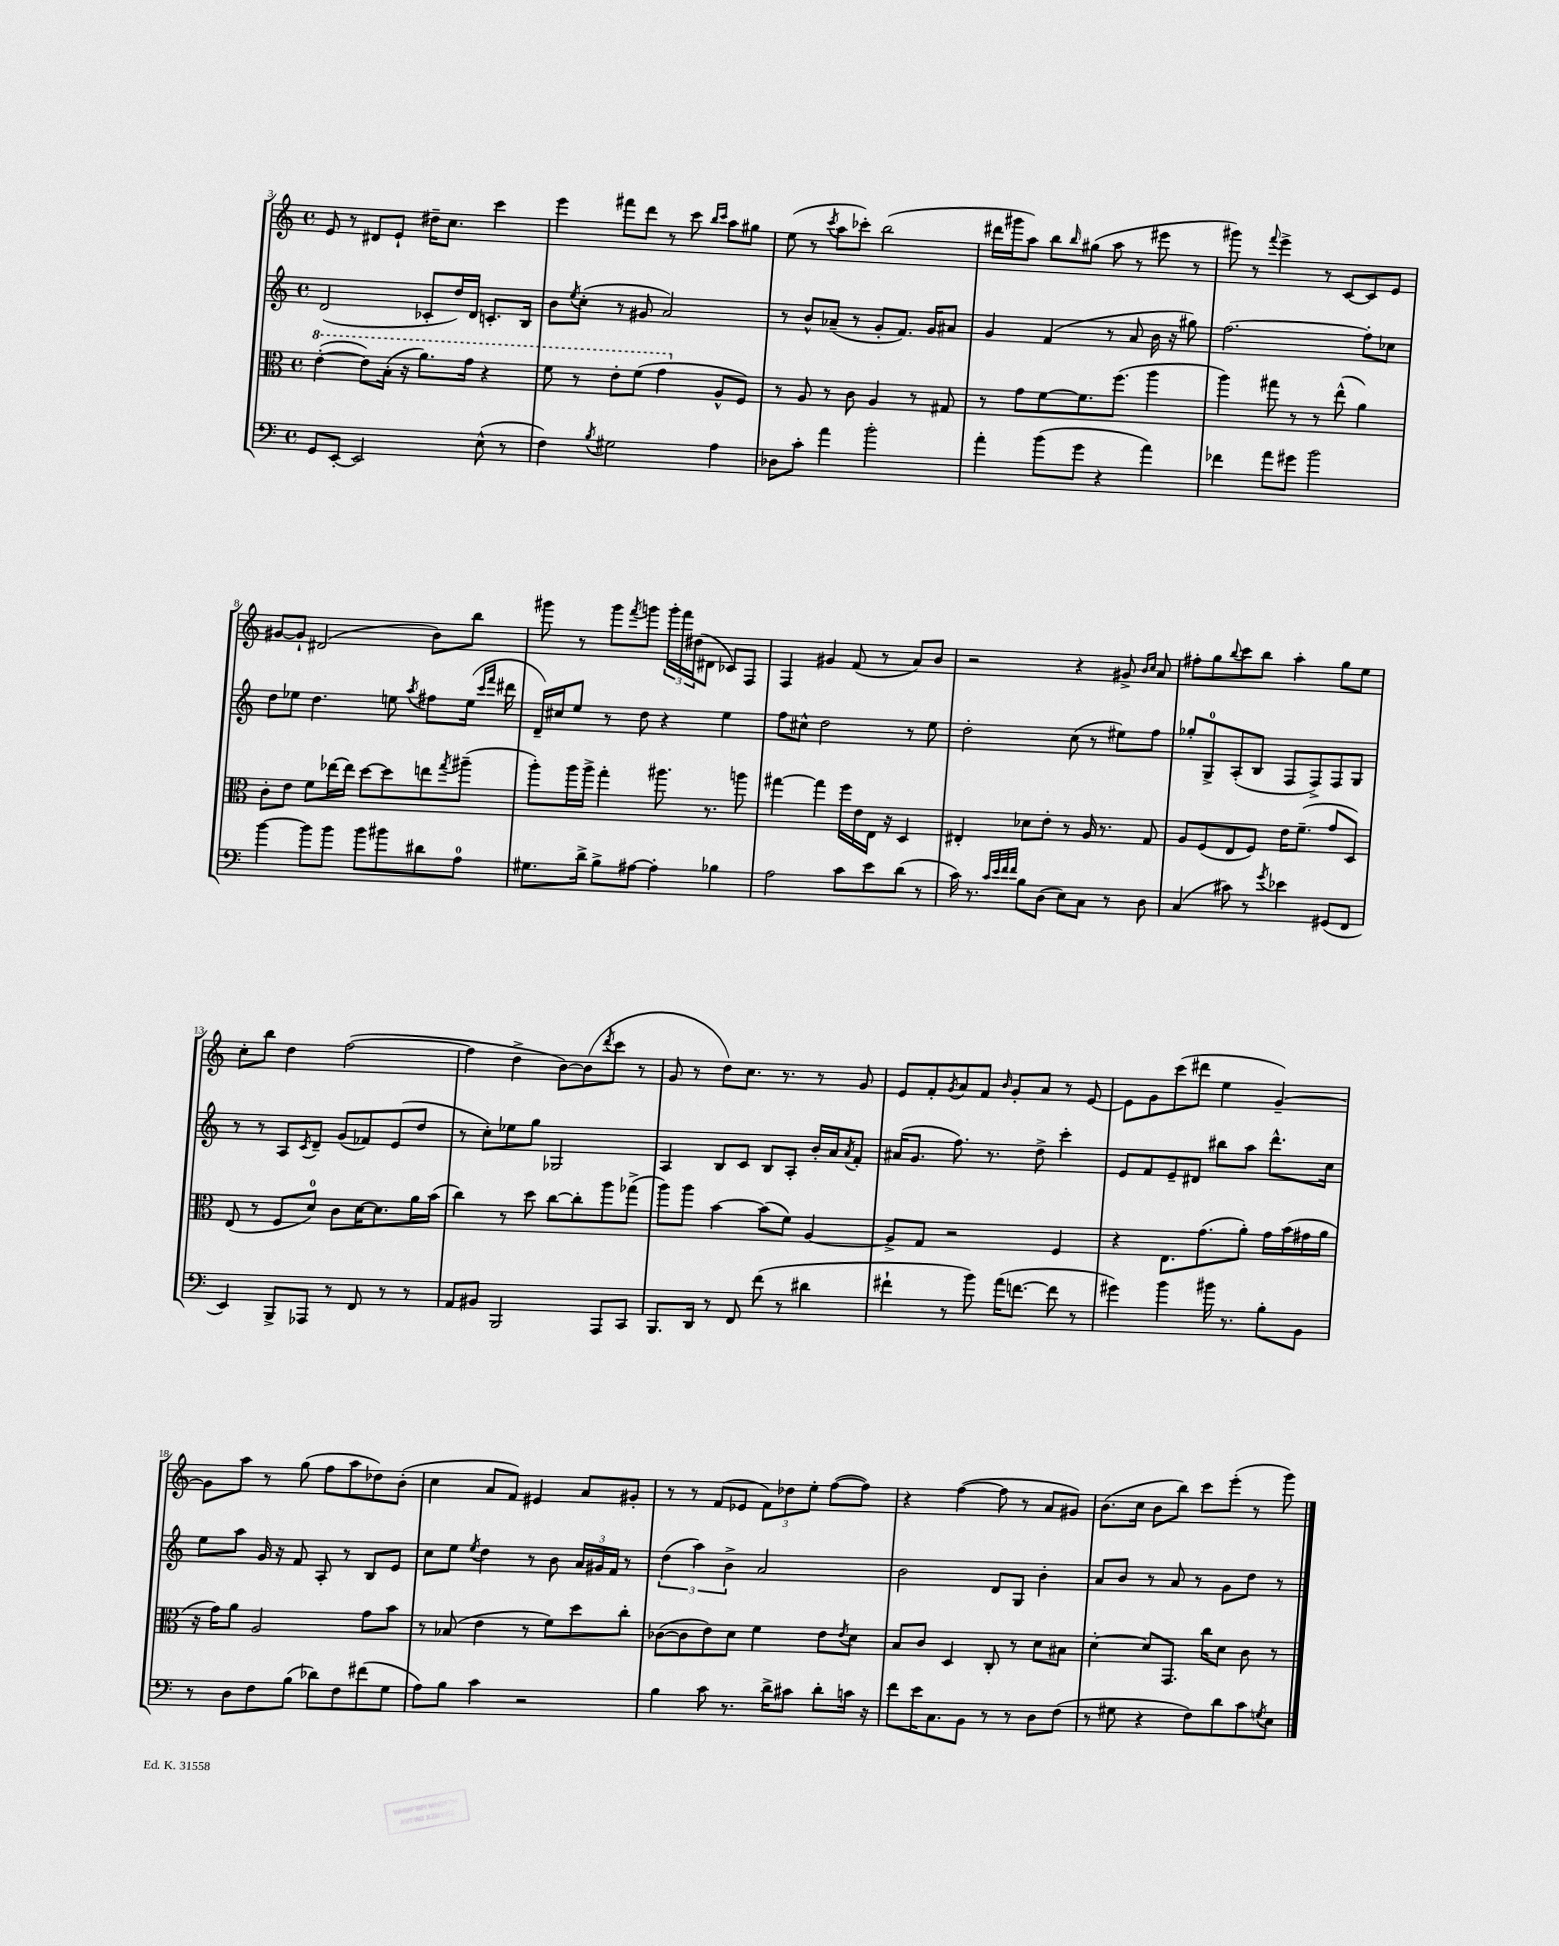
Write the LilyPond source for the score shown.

<<
\new StaffGroup <<
\new Staff = "s0" {
    \clef treble \key c \major \defaultTimeSignature \time 4/4
    e'8 r8 dis'8 e'8-! dis''16-- c''8. c'''4 |
    e'''4 fis'''8 d'''8 r8 c'''8 \grace { b''16 c'''16 } a''8 gis''8 |
    e''8( r8 \acciaccatura { c'''8 } a''8 ces'''8-.) b''2( |
    dis'''16 gis'''16 a''8) b''8 \grace { b''16 } gis''8( a''8 r8 eis'''8 r8 |
    gis'''8) r8 \appoggiatura { f'''8 } e'''4-> r8 c'8~ c'8 e'8 |
    gis'8~ gis'8-! dis'2( b'8) b''8 |
    gis'''8 r8 gis'''8 \acciaccatura { f'''8 } g'''8 \tuplet 3/2 { g'''16-. f'''16 dis''16( } dis'8 ces'8) f8 |
    f4 gis'4 f'8( r8 a'8) b'8 |
    r2 r4 gis'8-> \grace { b'16 c''16 } a'8 |
    fis''8-. g''8 \appoggiatura { b''8 } c'''8 b''8 a''4-. g''8 e''8 |
    c''8-. b''8 d''4 f''2~( |
    f''4 d''4-> b'8~) b'8( \acciaccatura { d'''8 } c'''8 r8 |
    g'8 r8 d''8) c''8. r8. r8 g'8 |
    e'8 f'8-. \acciaccatura { g'8 } a'8 f'8 \grace { b'16 } g'8-. a'8 r8 e'8~ |
    e'8 g'8 c'''8( dis'''8 e''4 g'4~--) |
    g'8 a''8 r8 g''8( f''8 a''8 des''8) b'8-.( |
    c''4 a'8 f'8) eis'4 a'8 gis'8-. |
    r8 r8 f'8( ees'8 \tuplet 3/2 { f'8) des''8 e''8-. } f''8~( f''8) |
    r4 f''4~( f''8 r8 a'8 gis'8) |
    b'8.( c''16 b'8 b''8) c'''8 e'''8-.( r8 g'''8) \bar "|." |
}
\new Staff = "s1" {
    \clef treble \key c \major \defaultTimeSignature \time 4/4
    d'2( ces'8-. d''16) d'16 c'8.-. b16 |
    b'8 \acciaccatura { e''8 } c''8-.( r8 gis'8 a'2) |
    r8 b'8-^ aes'8--( r8 g'8-. f'8.) g'16 ais'8 |
    g'4 f'4( r8 a'8 b'16 r16 gis''8) |
    f''2.~ f''8-. ces''8 |
    d''8 ees''8 d''4. e''8 \acciaccatura { a''8 } fis''8 e''16( \grace { c'''16 f'''16 } dis'''16 |
    d'16--) cis''16 e''8 r8 d''8 r4 e''4 |
    f''8 cis''8-^ d''2 r8 e''8 |
    d''2-. c''8( r8 eis''8) f''8 |
    ges''8-. g8-0-> a8-.( b8 f8 f8->) f8 g8 |
    r8 r8 a8 \acciaccatura { c'8 } d'8-- g'8( fes'8) e'8( d''8 |
    r8 c''8-.) ees''8 g''8 ges2 |
    a4 b8 c'8 b8 a8-. b'16-. a'16 \acciaccatura { a'8 } f'8-. |
    ais'16( g'8. f''8.) r8. d''8-> c'''4-. |
    e'8 f'8 e'8-- dis'8 bis''8 a''8 d'''8.-^ c''16 |
    e''8 a''8 g'16 r16 f'8 a8-. r8 b8 e'8 |
    c''8 e''8 \acciaccatura { e''8 } d''4 r8 b'8 \tuplet 3/2 { a'16 gis'16 f'16 } r8 |
    \tuplet 3/2 { d''4( a''4) b'4-> } a'2 |
    b'2 d'8 g8 b'4-. |
    a'8 b'8 r8 a'8 r8 g'8 d''8 r8 \bar "|." |
}
\new Staff = "s2" {
    \clef alto \key c \major \defaultTimeSignature \time 4/4
    \ottava #1 e''4~-.( e''8) b'16-.( r16 a''8.) g''16 r4 |
    f''8 r8 e''8-. f''8( g''4 \ottava #0 a8-^ f8) |
    r8 a8 r8 c'8 a4 r8 gis8 |
    r8 g'8 f'8~ f'8. f''8.( a''4 |
    a''4) gis''8 r8 r8 e''8-^( a'4) |
    c'8-. e'8 f'8 ees''16~ ees''16 d''8~ d''8 e''8 \acciaccatura { g''8 } ais''8--( |
    a''8-.) a''16 a''16-> g''4-. ais''8. r8. a''8 |
    gis''4~ gis''4 f''16 e'16 e16 r16 d4 |
    eis4-. des'8 e'8-. r8 a16 r8. g8 |
    a8 f8( e8 f8) e'16 f'8.--( g'8 d8) |
    e8( r8 f8 d'8-0) c'8 d'16~ d'8. a'16 b'16( |
    c''4) r8 d''8 c''8~ c''8-. a''8 ges''8->( |
    a''8) a''8 b'4~ b'8( f'8) a4~ |
    a8-> g8 r2 f4 |
    r4 e8. g'8.( a'8-.) g'16 b'16( gis'16 a'16 |
    r16 g'16) a'8 a2 g'8 b'8 |
    r8 bes8( e'4 r8 f'8) d''8 c''8-. |
    ces'8~( ces'8 e'8) d'8 f'4 e'8 \acciaccatura { e'8 } d'8 |
    b8 c'8 d4 c8-. r8 d'8 bis8 |
    d'4~-. d'8 g,8. c''16 d'8 c'8 r8 \bar "|." |
}
\new Staff = "s3" {
    \clef bass \key c \major \defaultTimeSignature \time 4/4
    g,8 e,8~-. e,2 e8-^( r8 |
    f4) \acciaccatura { b8 } gis2 a4 |
    des8 c'8-. a'4 b'2-. |
    a'4-. b'8( g'8 r4 a'4) |
    fes'4 a'8 gis'8 b'2 |
    b'4~ b'8 b'8 b'8 bis'8 dis'8 a8-0 |
    gis8. d'16-> b8-> ais8~ ais4-. bes4 |
    a2 c'8 e'8 d'8( r8 |
    c'16) r8. \grace { c'32 e'32 f'32 f'32 } b8 d8( e8) c8 r8 d8 |
    c4( cis'8) r8 \acciaccatura { g'8 } ees'4 gis,8( f,8 |
    e,4) b,,8-> aes,,8 r8 f,8 r8 r8 |
    a,8 bis,8 b,,2 a,,8 c,8 |
    b,,8. d,16 r8 f,8 f'8( r8 dis'4 |
    fis'4-! r8 b'8) a'16( f'8.~ f'8 r8 |
    gis'4) b'4 bis'16 r8. b8-. b,8 |
    r8 d8 f8 b8( des'8) f8 fis'8( g8 |
    a8) b8 c'4 r2 |
    b4 c'8 r8. d'16-> cis'8 d'8-. c'16 r16 |
    f'8 e'16 c8. b,8 r8 r8 d8 f8( |
    r8 gis8 r4 f8) d'8 c'8 \acciaccatura { g8 } e8 \bar "|." |
}
>>
>>
\layout { \context { \Score currentBarNumber = #3 } }
